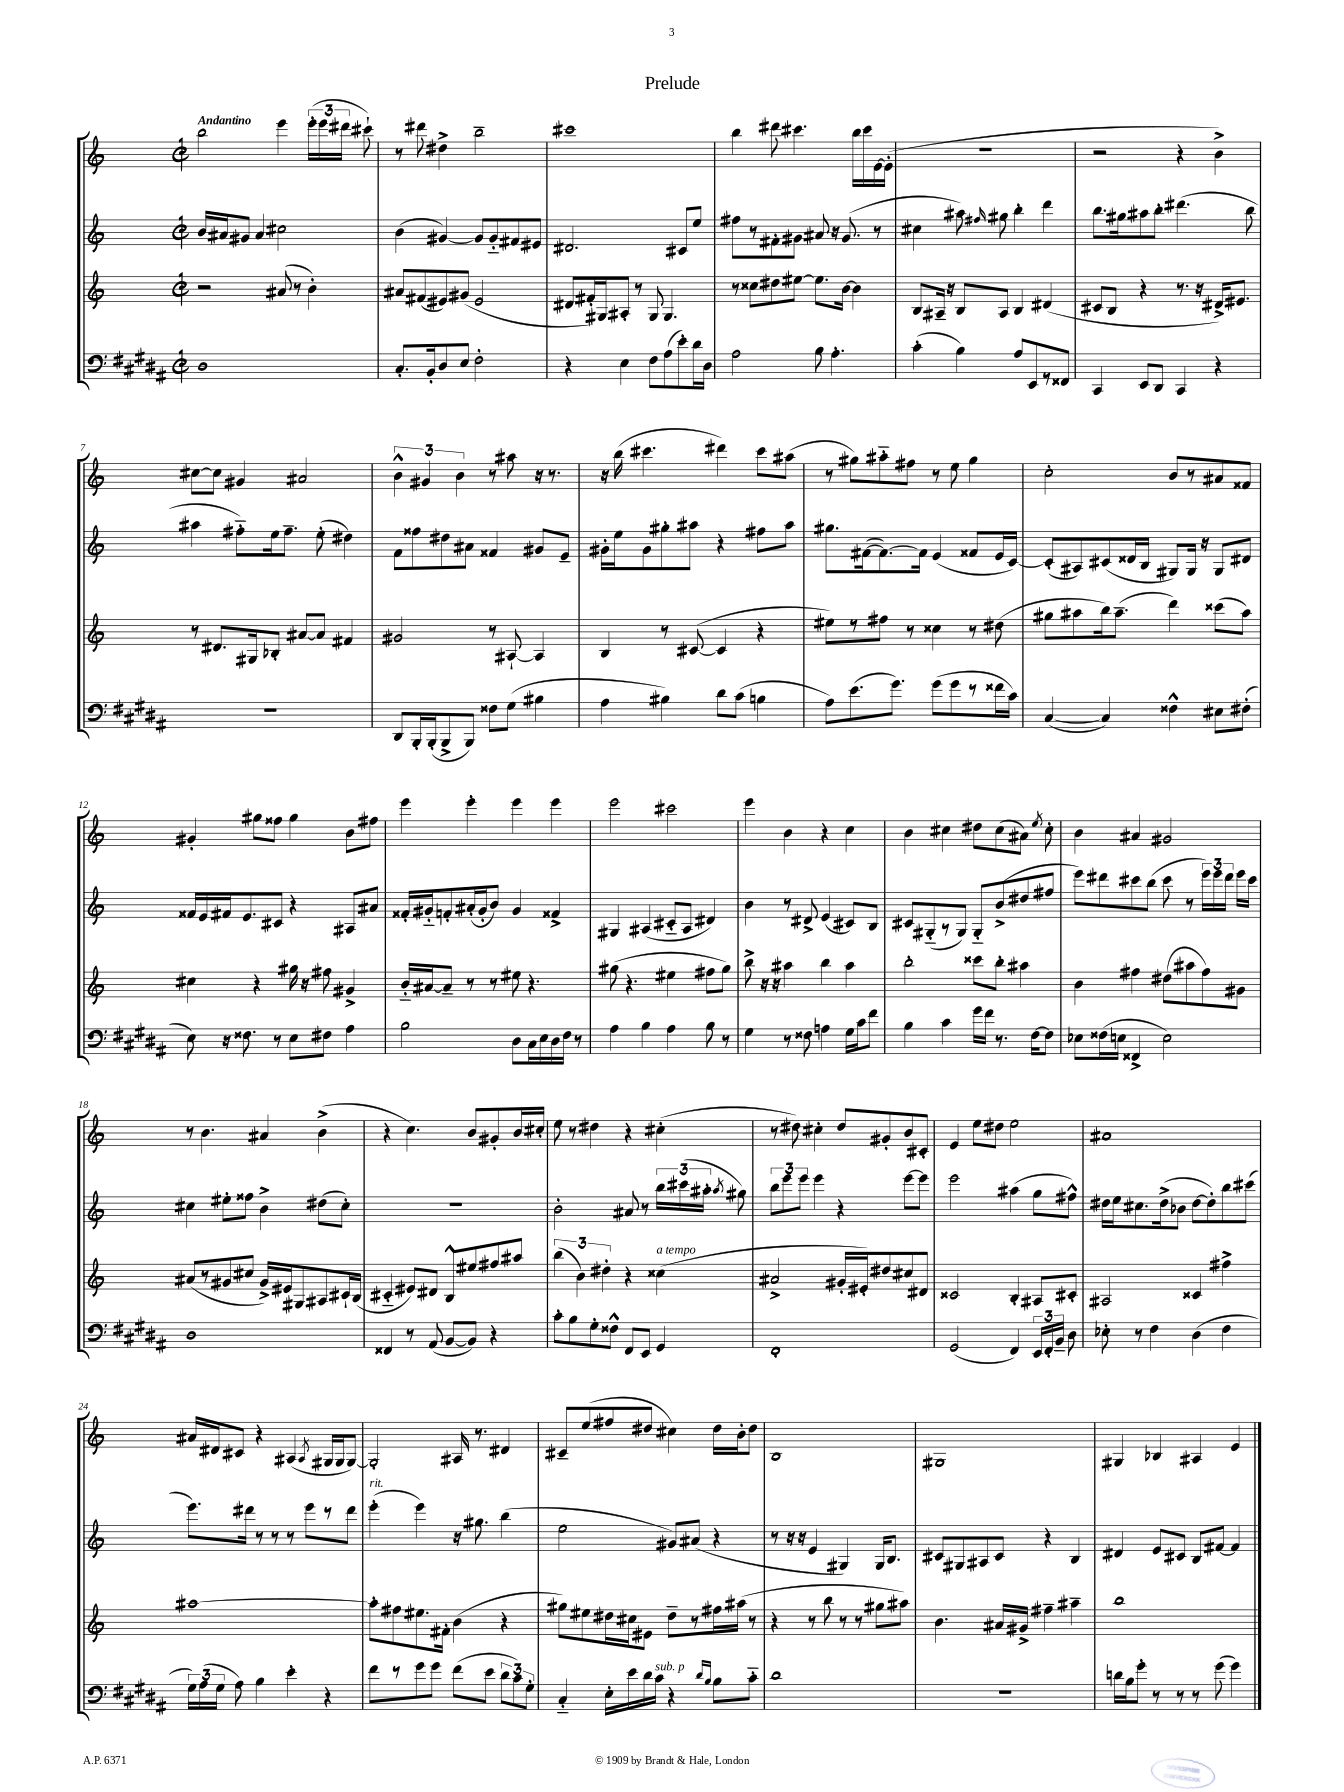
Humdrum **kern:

**kern	**kern	**kern	**kern
*staff4	*staff3	*staff2	*staff1
*clefF4	*clefG2	*clefG2	*clefG2
*k[f#c#g#d#a#]	*k[]	*k[]	*k[]
*M2/2	*M2/2	*M2/2	*M2/2
*met(c|)	*met(c|)	*met(c|)	*met(c|)
1D#	2r	16b	2bb
.	.	16a#	.
.	.	8g#	.
.	.	4a#	.
.	(8a#	2cc#	4eee
.	8r	.	.
.	4b')	.	(24eee'
.	.	.	24eee
.	.	.	24ddd#
.	.	.	8ccc#`)
=	=	=	=
8.C#'	8a#	(4b	8r
.	(8f#	.	8ddd#
16BB'	.	.	.
8D#	8e#)	[4g#)	4dd#^
8E	(8g#	.	.
2F#'	2e#	8g#]	2bb~
.	.	8g#'~	.
.	.	8f#	.
.	.	8e#	.
=	=	=	=
4r	8d#	2.d#	1ccc#
.	16f#')	.	.
.	16G#	.	.
4E	8A#'	.	.
.	8r	.	.
8F#	8G#	.	.
(8A#	4.G#	.	.
8e')	.	8c#	.
16d#	.	8ee	.
16D#	.	.	.
=	=	=	=
2A#	8r	8ff#	4bb
.	8cc##	8r	.
.	8dd#	8f#'	8ddd#
.	[8ee#	8g#	4.ccc#
8B	8.ee#]	8a#	.
4.A#'	.	16r	.
.	[16b	(8.g#	.
.	4b]	.	16bb
.	.	.	16ccc#
.	.	8r	[16e
.	.	.	(16e']
=	=	=	=
(4c#'	8B	4cc#	1r
.	16A#~	.	.
.	16r	.	.
4B)	8B	8aa#)	.
.	.	16qqff#	.
.	8A#	8gg#	.
8A#	4B	4bb'	.
8EE	.	.	.
8r	(4d#	4ddd	.
8FF##	.	.	.
=	=	=	=
4CC#	8c#	8.bb	2r
.	8B	.	.
.	.	16gg#	.
8EE	4r	8aa#	.
8DD#	.	8bb'	.
4CC#	8.r	(4.ddd#	4r
.	16r	.	.
4r	16d#^)	.	4b^)
.	8.e#	.	.
.	.	8bb	.
=	=	=	=
1r	8r	4aa#	[8cc#
.	8.d#	.	8cc#]
.	.	8ff#'~)	4g#
.	16G#	.	.
.	8B-'	16ee	.
.	.	8.ff#~	.
.	[8a#	.	2a#
.	8a#]	(8ee'	.
.	4f#	4dd#)	.
=	=	=	=
8DD#	2g#	8f	6b^^
16BBB'	.	8ff##	.
.	.	.	6g#
(16BBB'	.	.	.
8BBB^	.	8dd#	.
.	.	.	6b
8BBB)	.	8a#	.
8F##	8r	4f##	8r
(8G#	[8A#`	.	8aa#
4B#	4A#]	8g#	16r
.	.	.	8.r
.	.	8e~	.
=	=	=	=
4A#	4B	16g#'	16r
.	.	16ee	(16bb
.	.	8g#	4.ccc#
4B#)	8r	8gg#'	.
.	([8c#	8aa#	.
8d#	4c#]	4r	4ddd#)
(8c#	.	.	.
4B	4r	8ff#	8ccc#
.	.	8aa#	(8aa#
=	=	=	=
8A#)	8ee#)	8.gg#	8r
(8.e	8r	.	8gg#)
.	.	([16f#	.
.	8ff#	8.f#_)	8aa#'~
8.g#)	.	.	.
.	8r	.	8ff#
.	.	16f#]	.
(8g#	4cc##	(4e	8r
8g#	.	.	8ee
8r	8r	8f##	4gg#
16f##	(8dd#	16e	.
16c#)	.	[16c)	.
=	=	=	=
([4C#	8gg#	(8c']	2cc'
.	8aa#	8A#)	.
4C#])	16bb)	(8c#	.
.	(8.aa#~	.	.
.	.	16d##	.
.	.	16B	.
4F##^^	4ddd)	8G#)	8b
.	.	16G#	8r
.	.	16r	.
8E#	(8ccc##	8G#	8a#
(8F#'	8aa#)	8d#	8f##
=	=	=	=
8E)	4cc#	16f##	4g#'
.	.	16e	.
16r	.	16f#	.
8.F##	.	8.e	.
.	4r	.	8gg#
8r	.	8c#	8ff##
8E	16gg#	4r	4gg#
.	16r	.	.
8F#	8ff#	.	.
4A#	4g#^	8A#	8b
.	.	8a#	8ff#
=	=	=	=
2B	16b'~	16f##'	4eee
.	[16a#	16g#'~	.
.	8a#~]	8f'	.
.	8r	(16a#'	4eee'
.	.	16g#'	.
.	8r	8b)	.
8D#	8ee#	4g#	4eee
16C#	4.r	.	.
16E	.	.	.
16D#	.	4f##^	4eee
16F#	.	.	.
8r	.	.	.
=	=	=	=
4A#	(8gg#	4G#	2eee
.	4.r	.	.
4B	.	(4A#	.
4A#	4ee#	8c#'~	2ccc#
.	.	8A#	.
8B	8ff#	4d#)	.
8r	8gg#)	.	.
=	=	=	=
4G#	8bb^	4b	4eee
.	16r	.	.
.	16r	.	.
8r	4aa#	8r	4b
8F##	.	8d#^	.
4A	4bb	(4e	4r
16G#	4aa#	8c#)	4cc
16c#	.	.	.
8f#	.	8B	.
=	=	=	=
4B	2bb'	8c#	4b
.	.	(8G#'~	.
4c#	.	8r	4cc#
.	.	8G#)	.
16g#	8ccc##	8G#'~	8dd#
16f#	.	.	.
8.r	8bb'	(8b^	(8cc#
.	4aa#	8dd#	8a#)
[16F#	.	.	.
.	.	.	8qee
8F#]	.	8ff#	8cc#'
=	=	=	=
8E-	4b	8eee)	4b
(16F##	.	8ddd#	.
16E	.	.	.
4FF##^	4ff#	8ccc#	4a#
.	.	(8bb	.
2E)	(8dd#	8ccc#	2g#
.	8aa#	8r	.
.	8ff#)	24eee)	.
.	.	24eee	.
.	.	24ddd#	.
.	8g#	16eee	.
.	.	16ccc#	.
=	=	=	=
1D#	(8a#	4cc#	8r
.	8r	.	4.b
.	8g#	8ee#'	.
.	8cc#	8ff##	.
.	16g#^)	4b^	4a#
.	16e#	.	.
.	8G#	.	.
.	8A#	(8dd#	(4b^
.	16c#`	8cc#')	.
.	(16B	.	.
=	=	=	=
4FF##	4c#'~	1r	4r
8r	8e#)	.	4.cc)
(8AA#	8d#	.	.
[8BB	8B^^	.	.
8BB])	8ee#	.	8b
4r	8ff#	.	8g#'
.	8aa#	.	16b
.	.	.	16cc#'
=	=	=	=
8c#'	(6bb	2b'	8ee
8B	.	.	8r
.	6b)	.	.
8G#'	.	.	4dd#
.	6dd#'	.	.
8F##^^	.	.	.
8FF#	4r	8a#	4r
8EE	.	8r	.
4GG#	(4cc##	24bb	(4cc#'
.	.	(24ccc#	.
.	.	24aa#'	.
.	.	8qaa#	.
.	.	8gg#)	.
=	=	=	=
1FF#'	2a#^	12bb	8r
.	.	12eee	.
.	.	.	8dd#)
.	.	12eee	.
.	.	4eee	4cc#'
.	16g#'	4r	8dd#
.	16e#')	.	.
.	8dd#	.	8g#'
.	8cc#	[8eee	8b
.	8d#	8eee]	8c#'
=	=	=	=
(2GG#	2c##	2eee	4e
.	.	.	8ee
.	.	.	8dd#
4FF#)	4B'	(4aa#	2ee
24EE	8A#	8gg	.
24FF#'	.	.	.
24BB~	.	.	.
8D#	8c#'	8ff#^^)	.
=	=	=	=
8E-'	2A#	16dd#	1a#
.	.	16ee	.
8r	.	8.cc#	.
4F#	.	.	.
.	.	(16dd#^	.
.	.	8b-	.
(4D#	4c##	[8dd#	.
.	.	8dd#'])	.
4F#	4ff#^	8bb	.
.	.	(8ccc#	.
=	=	=	=
24G#)	[1aa#	8.eee)	16a#
(24A#	.	.	.
.	.	.	16d#
24G#	.	.	.
8A#)	.	.	8c#
.	.	16ddd#	.
4B	.	8r	4r
.	.	8r	.
4e'	.	8r	(4A#
.	.	8eee	.
.	.	.	8qA#
4r	.	8r	16G#
.	.	.	16G#
.	.	8ddd#	[8G#)
=	=	=	=
8f#	8aa#']	(4eee'	2G#']
8r	8ff#	.	.
8g#	8.ee#	4eee)	.
8g#	.	.	.
.	16f#'	.	.
(8f#	(4b	16r	16A#
.	.	8.gg#	8.r
8e	.	.	.
12d#	4r	(4bb	4d#
12c#)	.	.	.
12G#'	.	.	.
=	=	=	=
4C#'~	8gg#)	2ee	8c#~
.	8ee#	.	(8ee
16E'	16dd#	.	8ff#
16e	16cc#	.	.
16d#	8e#	.	8dd#
16c#	.	.	.
4r	8dd#~	8g#)	4cc#)
.	8r	(8a#	.
16qqd#	.	.	.
16qqB	.	.	.
8B	16ff#	4r	16dd#
.	(16aa#	.	16b'
8c#'~	8r	.	8dd#
=	=	=	=
1d#	4r	8r	1B
.	.	16r	.
.	.	16r	.
.	8r	4e	.
.	8bb	.	.
.	8r	4G#)	.
.	8r	.	.
.	8gg#	16G#	.
.	.	8.B	.
.	8aa#)	.	.
=	=	=	=
1r	4.b	8c#	1G#
.	.	8G#	.
.	.	8A#	.
.	16a#	8c#	.
.	16g#^	.	.
.	4ff#~	4r	.
.	4aa#~	4B	.
=	=	=	=
16d	1bb	4d#	4G#
16B	.	.	.
8g#'	.	.	.
8r	.	8e	4B-
8r	.	8c#	.
8r	.	8B	4A#
(8g#	.	[8f#	.
4g#)	.	4f#]	4e
==	==	==	==
*-	*-	*-	*-
